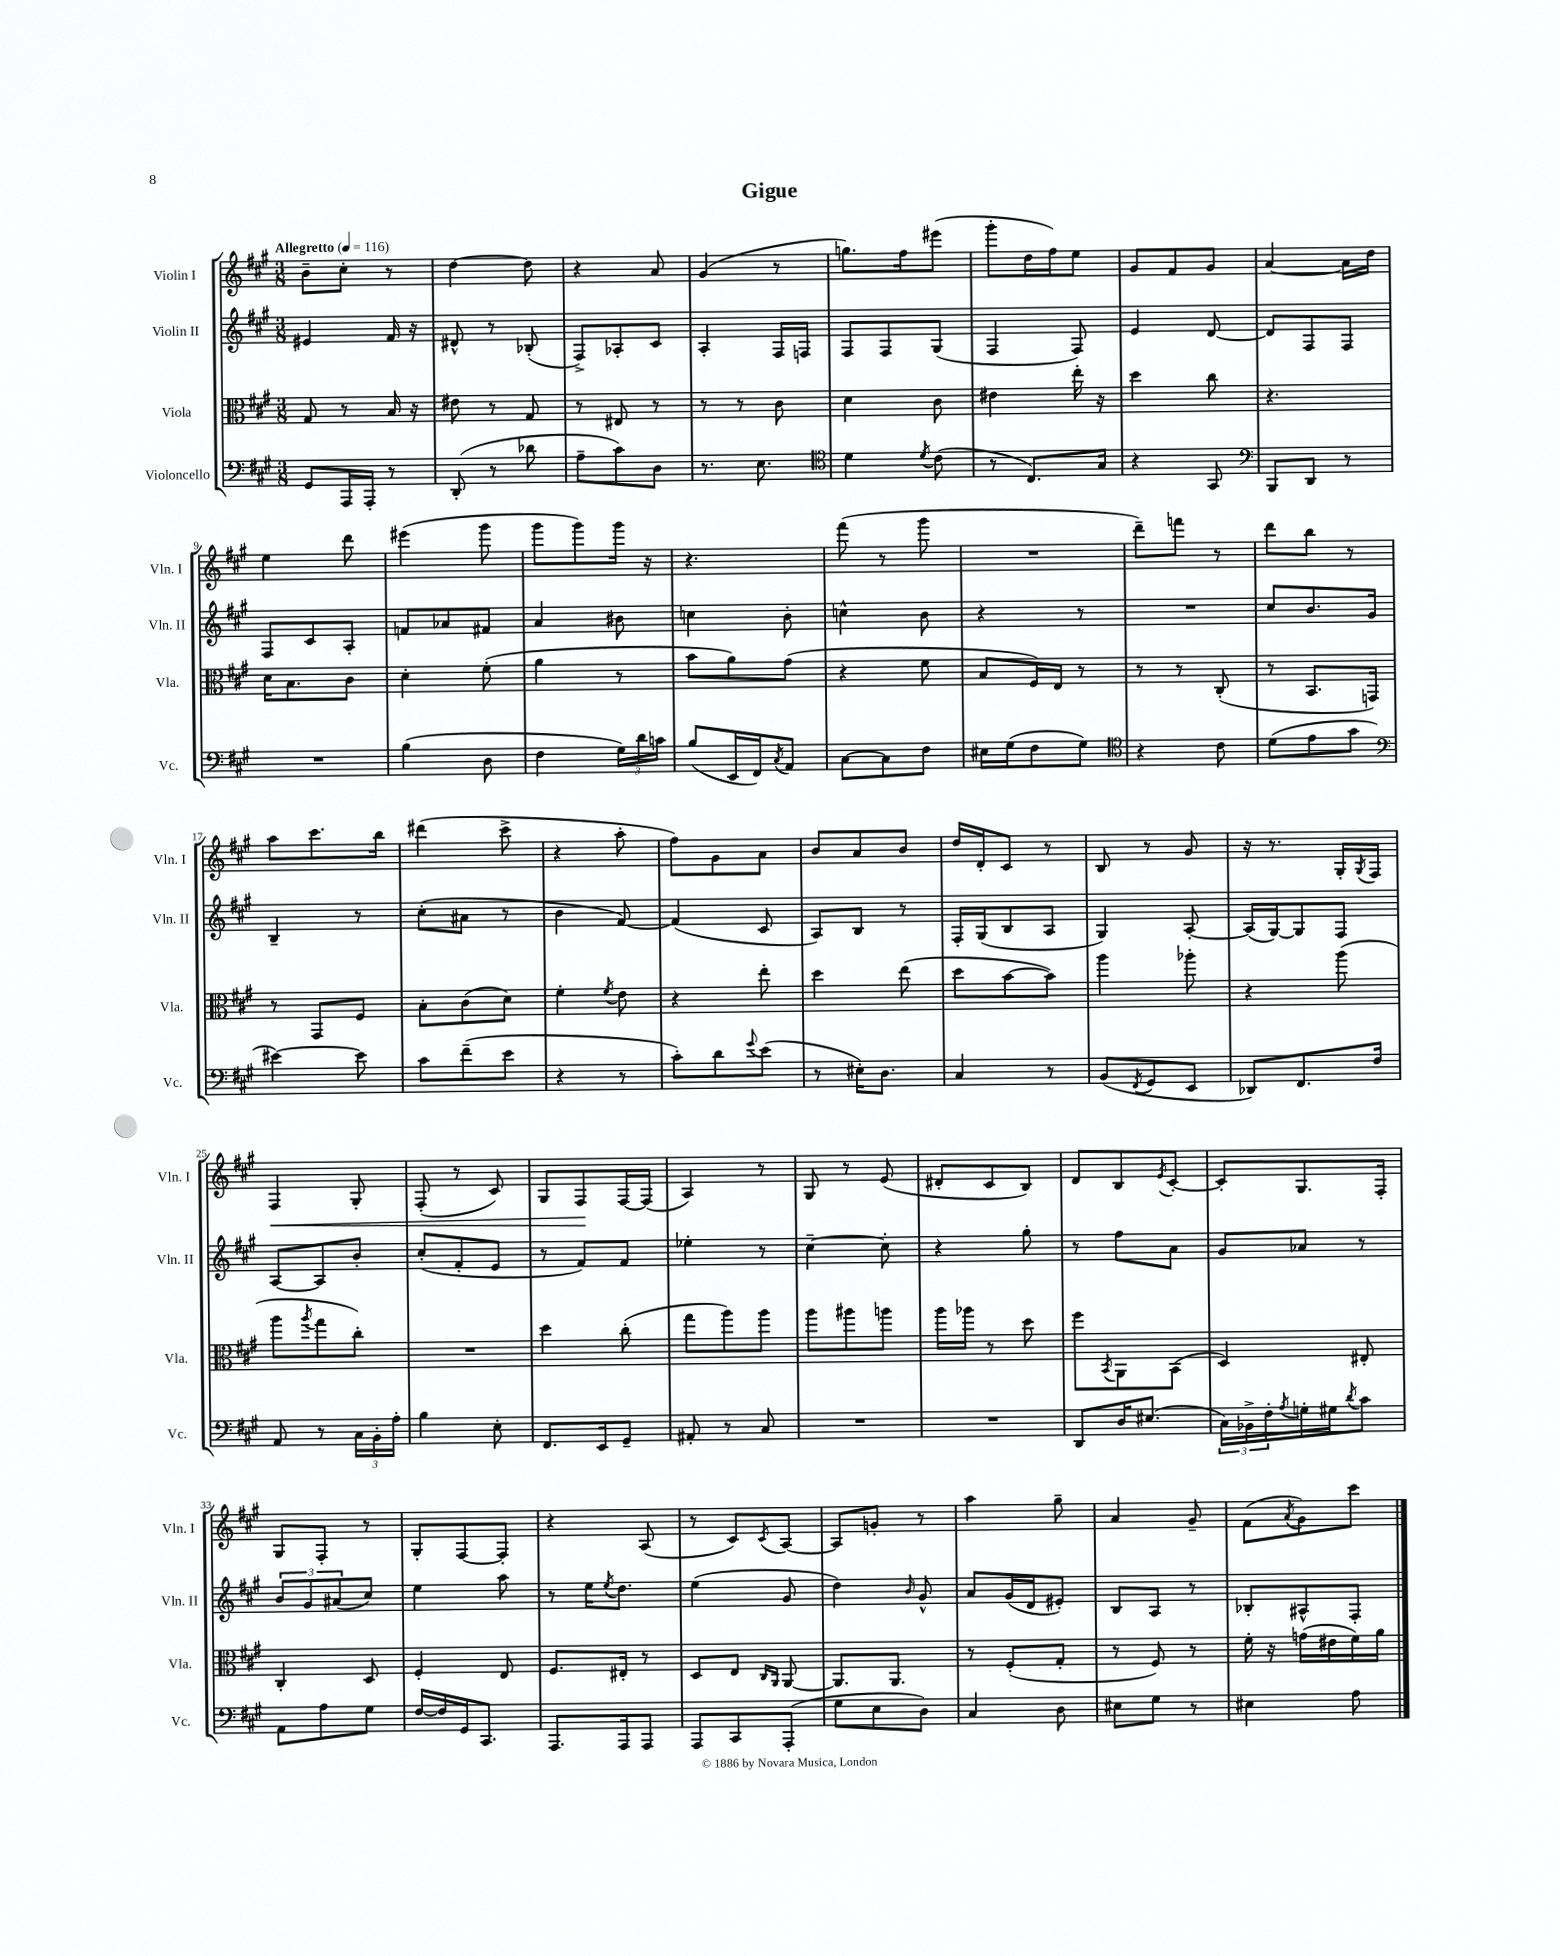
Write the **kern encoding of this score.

**kern	**kern	**kern	**kern	**dynam
*part4	*part3	*part2	*part1	*part1
*staff4	*staff3	*staff2	*staff1	*staff1
*I"Violoncello	*I"Viola	*I"Violin II	*I"Violin I	*
*I'Vc.	*I'Vla.	*I'Vln. II	*I'Vln. I	*
*clefF4	*clefC3	*clefG2	*clefG2	*
*k[f#c#g#]	*k[f#c#g#]	*k[f#c#g#]	*k[f#c#g#]	*
*M3/8	*M3/8	*M3/8	*M3/8	*
*MM116	*MM116	*MM116	*MM116	*
=1	=1	=1	=1	=1
!	!	!	!LO:TX:a:B:t=Allegretto	!
8GG#/L	8G#/	4e#X/	8b~\L	.
16AAA/L	8r	.	8cc#'\J	.
16AAA'/JJ	.	.	.	.
8r	16B/	16f#/	8r	.
.	16r	16r	.	.
=2	=2	=2	=2	=2
(8DD'/	8e#X\	8d#X^^/	[4dd\	.
8r	8r	8r	.	.
8d-X\	8G#/	(8B-X'/	8dd\]	.
=3	=3	=3	=3	=3
8A~\L	8r	8F#^/L)	4r	.
8c#\)	8E#X/	8A-X'/	.	.
8D\J	8r	8c#/J	8a/	.
=4	=4	=4	=4	=4
8.r	8r	4A'/	(4g#/	.
.	8r	.	.	.
8.E\	.	.	.	.
.	8c#\	16F#/LL	8r	.
.	.	16Fn/JJ	.	.
=5	=5	=5	=5	=5
*clefC4	*	*	*	*
4d\	4d\	8F#/L	8.ggn\L)	.
.	.	8F#/	.	.
.	.	.	16ff#\k	.
8qd/	.	.	.	.
(8c#\	8c#\	(8G#/J	(8eee#X\J	.
=6	=6	=6	=6	=6
8r	4e#X\	4F#/	8ggg#'\L	.
8.C#/L)	.	.	16dd\L	.
.	.	.	16ff#\J)	.
.	16ee'\	8F#/)	8ee\J	.
16G#/Jk	16r	.	.	.
=7	=7	=7	=7	=7
4r	4dd\	4e/	8g#/L	.
.	.	.	8f#/	.
8GG#/	8cc#\	[8d/	8g#/J	.
=8	=8	=8	=8	=8
*clefF4	*	*	*	*
8BBB/L	4.r	8d/L]	[4a/	.
8DD/J	.	8F#/	.	.
8r	.	8F#/J	16a\LL]	.
.	.	.	16dd\JJ	.
!!LO:LB:g=z
=9	=9	=9	=9	=9
4.r	16d\KL	8F#/L	4ee\	.
.	8.B\	.	.	.
.	.	8c#/	.	.
.	8c#\J	8A'/J	8ddd\	.
=10	=10	=10	=10	=10
(4B\	4d'\	8fn/L	(4eee#X\	.
.	.	8a-X/	.	.
8D\	(8f#'\	8f#X/J	8ggg#\	.
=11	=11	=11	=11	=11
4F#\	4a\	4a/	8ggg#\L	.
.	.	.	8ggg#\)	.
24G#\LL)	8r	8b#X\	16ggg#\Jk	.
24d\	.	.	.	.
.	.	.	16r	.
24cn\JJ	.	.	.	.
=12	=12	=12	=12	=12
(8B/L	8b\L	4ccn\	4.r	.
16EE/L	8a\)	.	.	.
16FF#/J)	.	.	.	.
8qC#/	.	.	.	.
8AA/J	(8g#\J	8b'\	.	.
=13	=13	=13	=13	=13
[8C#\L	4r	4ccn^^\	(8fff#\	.
8C#\]	.	.	8r	.
8F#\J	8f#\	8b\	8ggg#\	.
=14	=14	=14	=14	=14
16E#X\LL	8B/L	4r	4.r	.
(16G#\J	.	.	.	.
8F#\	16F#/L)	.	.	.
.	16E/JJ	.	.	.
8G#\J)	8r	8r	.	.
=15	=15	=15	=15	=15
*clefC4	*	*	*	*
4r	8r	4.r	8ddd~\L)	.
.	8r	.	8fffn\J	.
8c#\	(8C#'/	.	8r	.
=16	=16	=16	=16	=16
(8d\L	8r	8cc#/L	8ddd\L	.
8e\	8.BB/L	8.b/	8bb\J	.
8g#\J	.	.	8r	.
.	16GGn/Jk)	16g#/Jk	.	.
!!LO:LB:g=z
=17	=17	=17	=17	=17
*clefF4	*	*	*	*
[4e#X\)	8r	4B~/	8aa\L	.
.	8GG#/L	.	8.ccc#\	.
8e#\]	8F#/J	8r	.	.
.	.	.	16bb\Jk	.
=18	=18	=18	=18	=18
8c#\L	8B'\L	(8cc#'\L	(4ddd#X\	.
(8f#~\	(8c#\	8a#X\J	.	.
8e\J	8d\J)	8r	8ccc#^\	.
=19	=19	=19	=19	=19
4r	4f#'\	4b\	4r	.
.	8qf#/	.	.	.
8r	8e\	[8f#/)	8aa'\	.
=20	=20	=20	=20	=20
8c#'\L)	4r	(4f#/]	8ff#\L)	.
8d\	.	.	8g#\	.
8qqg#/	.	.	.	.
(8e\J	8ee'\	8c#/	8a\J	.
=21	=21	=21	=21	=21
8r	4dd\	8A/L)	8b/L	.
16E#X'\KL)	.	8B/J	8a/	.
8.D\J	.	.	.	.
.	(8ee\	8r	8b/J	.
=22	=22	=22	=22	=22
4C#/	8dd\L	16F#'/LL	16dd/LL	.
.	.	(16G#/J	16d'/J	.
.	[8b\	8B/	8c#/J	.
8r	8b\J])	8A/J	8r	.
=23	=23	=23	=23	=23
(8BB/L	4aa\	4G#/)	8B/	.
8qFF#/	.	.	.	.
8GG#/	.	.	8r	.
8EE/J	8aa-X'\	[8A'/	8g#/	.
=24	=24	=24	=24	=24
8DD-X/L)	4r	(16A/LL]	16r	.
.	.	[16G#/J)	8.r	.
8.FF#/	.	8G#/]	.	.
.	(8aa\	8F#/J	16G#'/LL	.
.	.	.	8qG#/	.
16F#/Jk	.	.	16F#/JJ	.
!!LO:LB:g=z
=25	=25	=25	=25	=25
!	!	!	!	!LO:HP:b
8AA/	8aa\L	[8A/L	4F#/	<
.	8qaa/	.	.	.
8r	8gg#\	8A/]	.	.
24C#\LL	8cc#'\J)	8b'/J	8G#'/	.
24BB'\	.	.	.	.
24A'\JJ	.	.	.	.
=26	=26	=26	=26	=26
4B\	4.r	(8cc#'/L	(8F#'/	.
.	.	8f#'/	8r	.
8E'\	.	8e/J	8c#/)	.
=27	=27	=27	=27	=27
8.FF#/L	4dd\	8r	8G#/L	.
.	.	8f#/L)	8F#/	.
16EE/k	.	.	.	.
8GG#~/J	(8cc#'\	8f#/J	[16F#/L	[
.	.	.	(16F#/JJ]	.
=28	=28	=28	=28	=28
8AA#X'/	8gg#\L	4ee-X'\	4A/)	.
8r	8aa\)	.	.	.
8C#/	8aa\J	8r	8r	.
=29	=29	=29	=29	=29
4.r	8aa\L	[4cc#~\	8G#/	.
.	8aa#X\	.	8r	.
.	8aan\J	8cc#'\]	(8e/	.
=30	=30	=30	=30	=30
4.r	16aa\LL	4r	8d#X'/L	.
.	16aa-X\JJ	.	.	.
.	8r	.	8c#/	.
.	8dd\	8gg#'\	8B/J)	.
=31	=31	=31	=31	=31
8DD/L	8ff#\L	8r	8d/L	.
.	8qBB/	.	.	.
16D/K	8AA\	8ff#\L	8B/	.
(8.E#X/J	.	.	.	.
.	.	.	8qe/	.
.	(8BB\J	8a\J	[8c#'/J	.
=32	=32	=32	=32	=32
24C#\LL)	4D/)	8g#/L	8c#'/L]	.
24BB-X^\	.	.	.	.
24F#'\	.	.	.	.
8qA/	.	.	.	.
16Gn'\	.	8a-X/J	8.G#/	.
16G#X\J	.	.	.	.
8qd/	.	.	.	.
8c#\J	8E#X'/	8r	.	.
.	.	.	16F#'/Jk	.
!!LO:LB:g=z
=33	=33	=33	=33	=33
8AA\L	4C#'/	12b/L	8G#/L	.
.	.	12g#/	.	.
8A\	.	.	8F#'/J	.
.	.	(12a#X/	.	.
8G#\J	8D/	8cc#/J)	8r	.
=34	=34	=34	=34	=34
[16F#/LL	4F#'/	4ee\	8G#'/L	.
16F#/]	.	.	.	.
16GG#/J	.	.	[8F#/	.
8.CC#/J	.	.	.	.
.	8E/	8aa\	8F#'/J]	.
=35	=35	=35	=35	=35
8.AAA/L	8.F#/L	8r	4r	.
.	.	16ee\KL	.	.
.	.	8qee/	.	.
16AAA/k	16E#X'/Jk	8.dd\J	.	.
8AAA/J	8r	.	(8A/	.
=36	=36	=36	=36	=36
8AAA/L	8D/L	(4ee\	8r	.
8CC#/	8E/J	.	8c#/L)	.
.	16qqC#/LL	.	.	.
.	16qqAA/JJ	.	8qc#/	.
(8AAA'/J	[8AA/	8g#/	[8A/J	.
=37	=37	=37	=37	=37
8G#\L	8.AA/L]	4dd\)	8A/L]	.
8E\	.	.	8gn'/J	.
.	8.AA/J	.	.	.
.	.	16qqb/	.	.
8D\J)	.	8g#^^/	8r	.
=38	=38	=38	=38	=38
4C#/	8r	8a/L	4aa\	.
.	(8F#'/L	(16g#/L	.	.
.	.	16d/J	.	.
8D\	8G#'/J	8e#X'/J)	8gg#~\	.
=39	=39	=39	=39	=39
8E#X\L	8r	8B/L	4a/	.
8G#\J	8F#/)	8A/J	.	.
8r	8r	8r	8g#~/	.
=40	=40	=40	=40	=40
4E#X\	16f#'\	8B-X'/L	(8f#\L	.
.	16r	.	.	.
.	.	.	8qa/	.
.	(16gn\LL	8A#X^^/	8g#\)	.
.	16e#X\	.	.	.
8A\	16f#\)	8F#'/J	8ccc#\J	.
.	16a\JJ	.	.	.
==	==	==	==	==
*-	*-	*-	*-	*-
